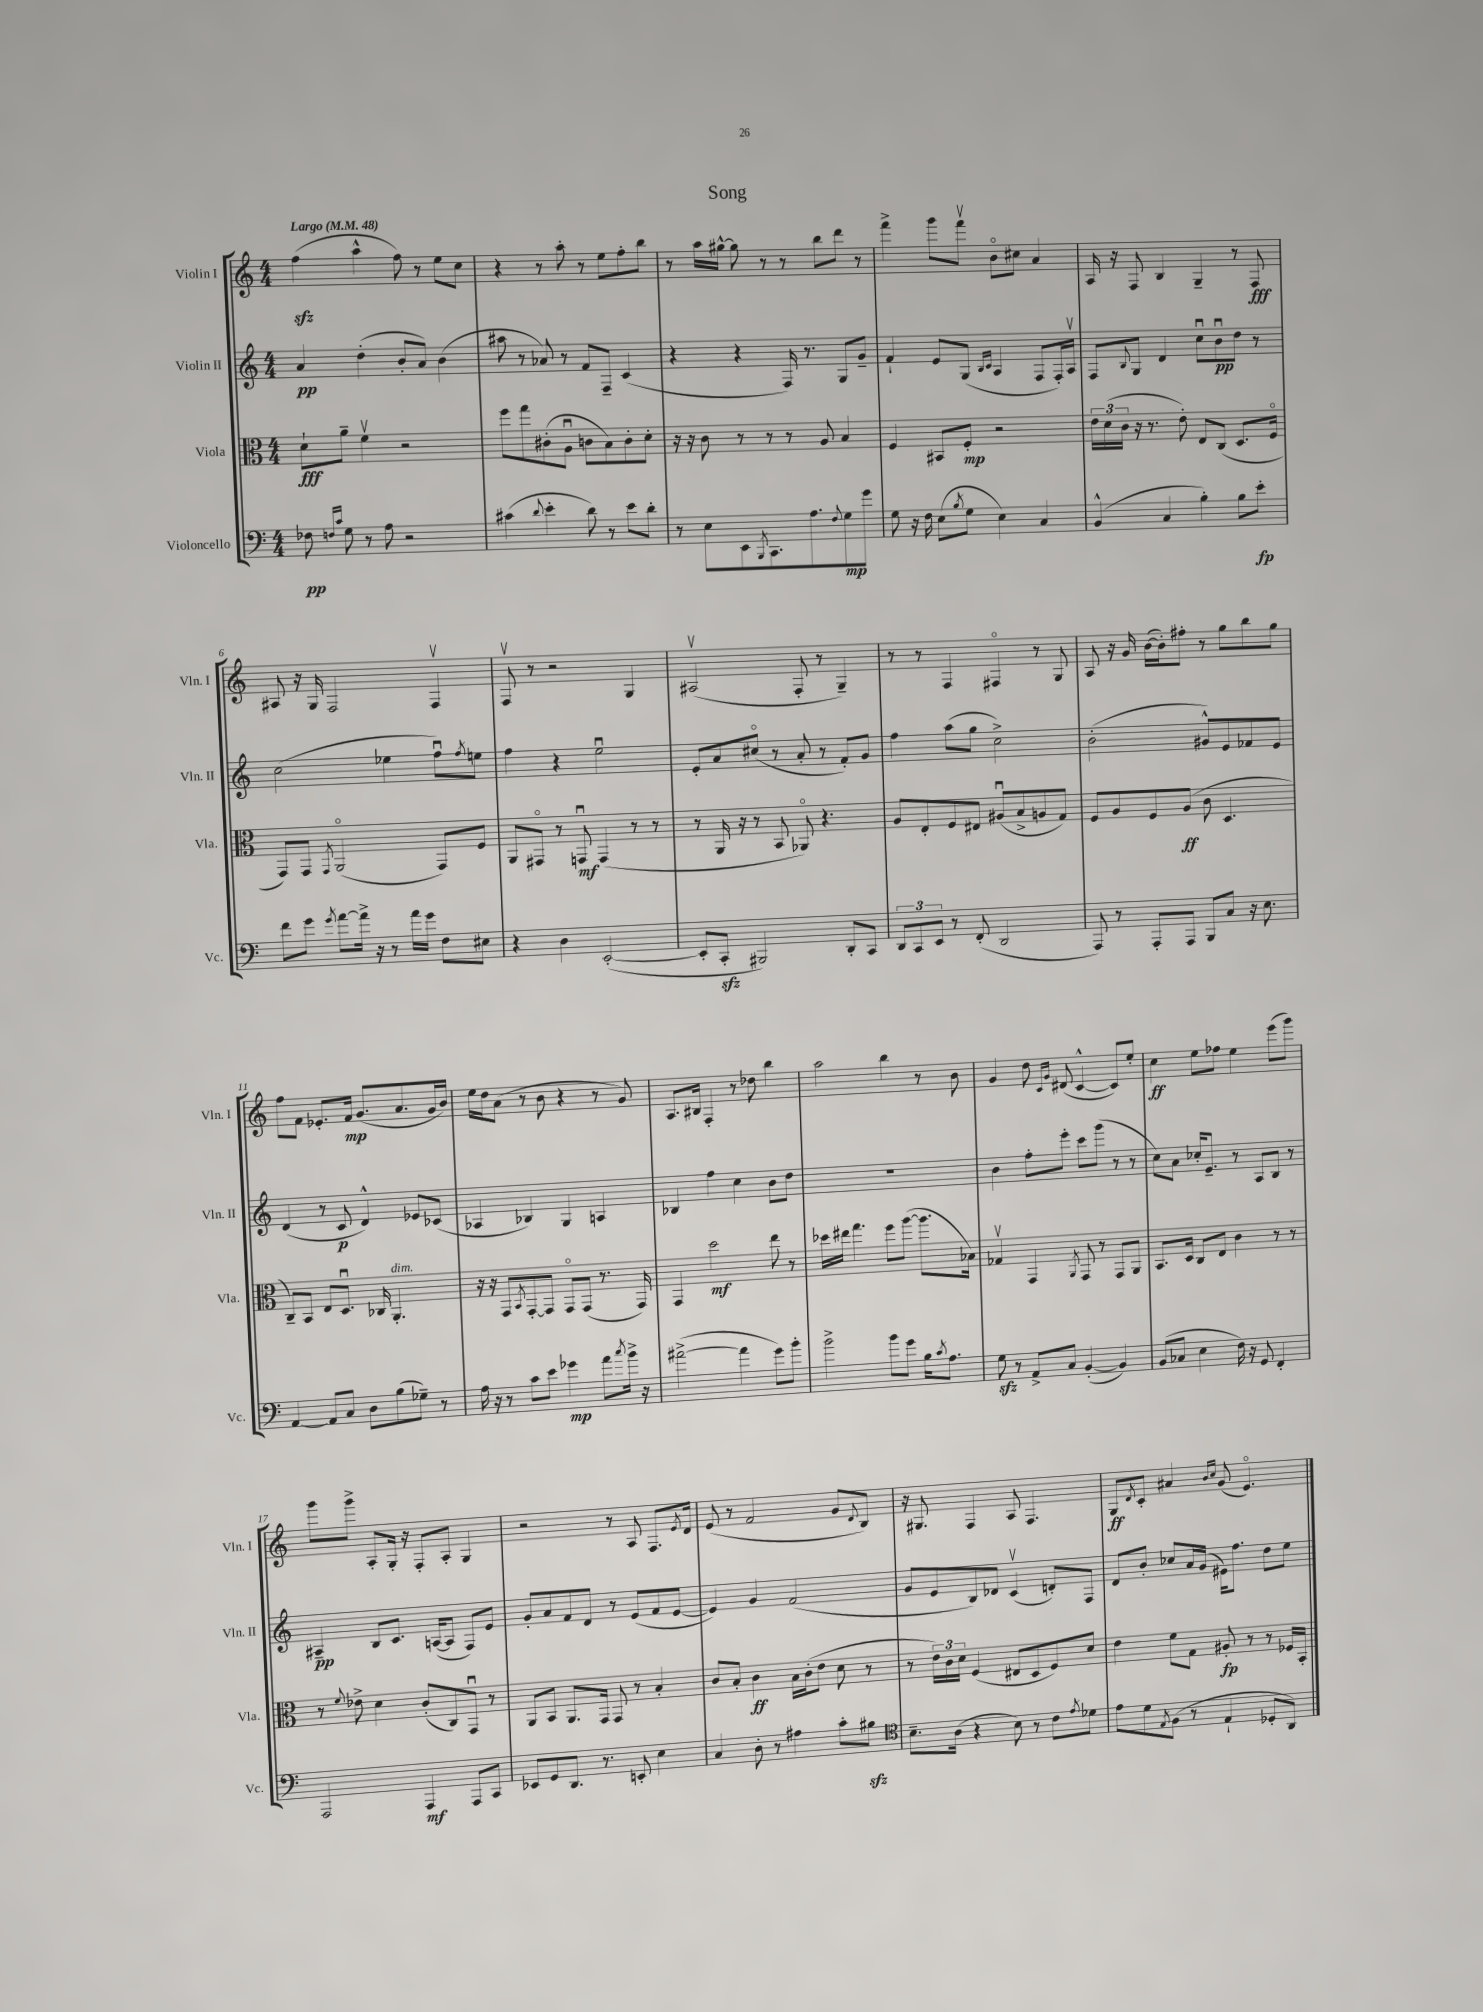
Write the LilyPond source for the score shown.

\header { title = "Song" }
<<
\new StaffGroup <<
\new Staff = "s0" \with { instrumentName = "Violin I" shortInstrumentName = "Vln. I" } {
    \clef treble \key c \major \numericTimeSignature \time 4/4 \tempo "Largo" 4 = 48
    f''4\sfz( a''4-^ f''8) r8 e''8 c''8 |
    r4 r8 a''8-. r8 e''8 f''8-. b''8 |
    r8 a''16 gis''16~-^ gis''8 r8 r8 b''8 d'''8 r8 |
    f'''4-> g'''8 f'''8\upbow b'8\flageolet cis''8 a'4 |
    a16 r16 f8 b4 g4-- r8 f8\fff |
    ais8 r16 g16 f2 f4\upbow |
    f8\upbow r8 r2 g4 |
    ais2\upbow( f8-. r8 g4--) |
    r8 r8 f4 fis4\flageolet r8 g8 |
    a8 r16 g'16 b'16~( b'16-.) fis''8-. r8 g''8 b''8 g''8 |
    f''8 f'8 ees'8.-. f'16\mp g'8.( a'8. g'16 b'16) |
    e''16 d''16 a'8( r8 b'8 r4 r8 g'8) |
    a8. bis16 f4-. r8 des''8 b''4 |
    a''2 b''4 r8 b'8 |
    g'4 d''8 \grace { c'16 g'16 } dis'8( c'4~-^ c'8) e''8-. |
    c''4\ff e''8 fes''8 e''4 e'''8( g'''8) |
    g'''8 g'''8-> a8-. g16-. r16 f8-. a8-. g4 |
    r2 r8 a8 f8. \acciaccatura { e'8 } d'16 |
    e'8( r8 f'2 g'8 \appoggiatura { d'8 } b8) |
    r16 gis8. f4 a8 f4. |
    g8\ff \acciaccatura { d'8 } c'8-. ais'4 \grace { b'16 c''16 } g'8( e'4.\flageolet) \bar "|." |
}
\new Staff = "s1" \with { instrumentName = "Violin II" shortInstrumentName = "Vln. II" } {
    \clef treble \key c \major \numericTimeSignature \time 4/4
    a'4\pp d''4-.( b'8-. a'8) b'4( |
    ais''8 r8 aes'8) r8 f'8 f8-- c'4( |
    r4 r4 f16) r8. g8 g'8-- |
    f'4-! e'8 g8( \grace { b16 c'16 } a4 f8 f16-.) a16\upbow |
    f8 \appoggiatura { b8 } g8 d'4 c''8\downbow b'8\downbow\pp d''8 r8 |
    c''2( ees''4 f''8\downbow) \acciaccatura { f''8 } e''8 |
    f''4 r4 e''2\downbow |
    e'8-. a'8 cis''8\flageolet( r8 a'8-. r8 f'8-.) g'8 |
    f''4 a''8( g''8 c''2->) |
    b'2-.( gis'8-^) e'8 fes'8 e'8 |
    d'4( r8 c'8\p d'4-^) ees'8 ces'8( |
    aes4 bes4) g4 a4 |
    bes4 f''4 c''4 b'8 d''8 |
    R1 |
    b'4 f''8-. e'''8-. c'''8 g'''8( r8 r8 |
    c''8) a'8 ces''16-. e'8.-- r8 a8 b8 r8 |
    ais4--\pp b8 c'8. a16~( a8 f8) e'8 |
    g'8-. a'8 f'8 d'8 r8 e'8( f'8 e'8~ |
    e'4) g'4 f'2( |
    g'8 e'8 b8) des'8 c'4\upbow( d'8-.) f8 |
    d'8 b'8-. ces''8 a'16 g'16( eis'16) f''8. d''8 e''8 \bar "|." |
}
\new Staff = "s2" \with { instrumentName = "Viola" shortInstrumentName = "Vla." } {
    \clef alto \key c \major \numericTimeSignature \time 4/4
    d'8-!\fff a'8-- f'4\upbow r2 |
    f''8 g''8 cis'8-.( a8\downbow c'8 b8) c'8-. d'8-. |
    r16 r16 c'8 r8 r8 r8 a8 b4 |
    f4 bis,8 f8-.\mp r2 |
    \tuplet 3/2 { e'16 d'16( c'16 } r16 r8. e'8-.) e8 c8( d8. f16\flageolet |
    g,8) g,8 \acciaccatura { g,8 } a,2\flageolet( g,8) f8 |
    a,8 gis,8\flageolet r8 g,8\downbow\mf g,4( r8 r8 |
    r8 a,16 r16 r8 b,8 aes,8\flageolet) r4. |
    a8 e8-. f8 eis8 ais8\downbow( b8-> a8 g8) |
    f8 a8 f8 a8\ff( c'8 d4. |
    c8--) b,8 e8 d8.\downbow ces16 a,4.-.^\markup { \italic "dim." } |
    r16 r16 g,8 \acciaccatura { b,8 } g,8~-. g,8 g,8\flageolet g,8( r8. g,16) |
    g,4 d''2\mf e''8 r8 |
    des''16 eis''16 g''4. f''8 a''8~( a''8. bes16) |
    ges4\upbow g,4 \acciaccatura { a,8 } g,8 r8 g,8 a,8 |
    b,8. d16 c8 e8 c'4 r8 r8 |
    r8 \appoggiatura { f'8 } ees'8-> d'4 c'8-.( c8) g,8\downbow r8 |
    a,8 b,8 a,8. g,16 g,8 r8 b4-. |
    c'8 b8-. c'4\ff b16 c'16-.( e'8 d'8 r8 |
    r8 \tuplet 3/2 { e'16) c'16 d'16 } f4( eis8 d8 f8) d'8 |
    e'4 f'8 g8 ais8-.\fp r8 r8 fes16 b,16-. \bar "|." |
}
\new Staff = "s3" \with { instrumentName = "Violoncello" shortInstrumentName = "Vc." } {
    \clef bass \key c \major \numericTimeSignature \time 4/4
    fes8\pp \grace { f16 c'16 } g8 r8 a8 r2 |
    cis'4( \appoggiatura { d'8 } e'4-. d'8) r8 e'8 d'8-. |
    r8 e8 e,8 \acciaccatura { b,,8 } c,8. a8. \appoggiatura { f8 } g8\mp g'8 |
    g8 r16 f16 e8( \acciaccatura { b8 } g8 e4) c4 |
    b,4-^( c4 b4-.) b8 e'8-.\fp |
    f'8 g'8 \acciaccatura { g'8 } a'8~ a'16-> r16 r8 a'16 g'16 f8 eis8 |
    r4 d4 e,2~-.( |
    e,8-. c,8-.\sfz bis,,2) d,8-. c,8 |
    \tuplet 3/2 { d,8 c,8 e,8 } r8 f,8-.( d,2 |
    a,,8) r8 a,,8-. a,,8 b,,8 c8 r16 e8. |
    a,4~ a,8 c8 d8 b8( ges8--) r8 |
    a16 r16 r8 c'8 e'8 ges'4\mp a'8 \acciaccatura { c''8 } b'16-> r16 |
    ais'2~->( ais'4 g'8) b'8-. |
    b'2-> b'8 g'8 b16 \acciaccatura { c'8 } a8. |
    g8\sfz r8 a,8-> c8 b,4~-.( b,4) |
    b,8( ces8 e4 f16) r16 g,8 f,4-. |
    a,,2 a,,4\mf a,,8 c,8 |
    ees,8 g,8 d,8. r8. e,8-. e4 |
    c4 d8-. r8 ais4 c'8-. bis8\sfz |
    \clef tenor b8.-- a16( r4 b8) r8 c'8 \acciaccatura { e'8 } des'8 |
    e'8 d'8 \acciaccatura { e8 } f8( r8 e4-! des8-. a,8) \bar "|." |
}
>>
>>
